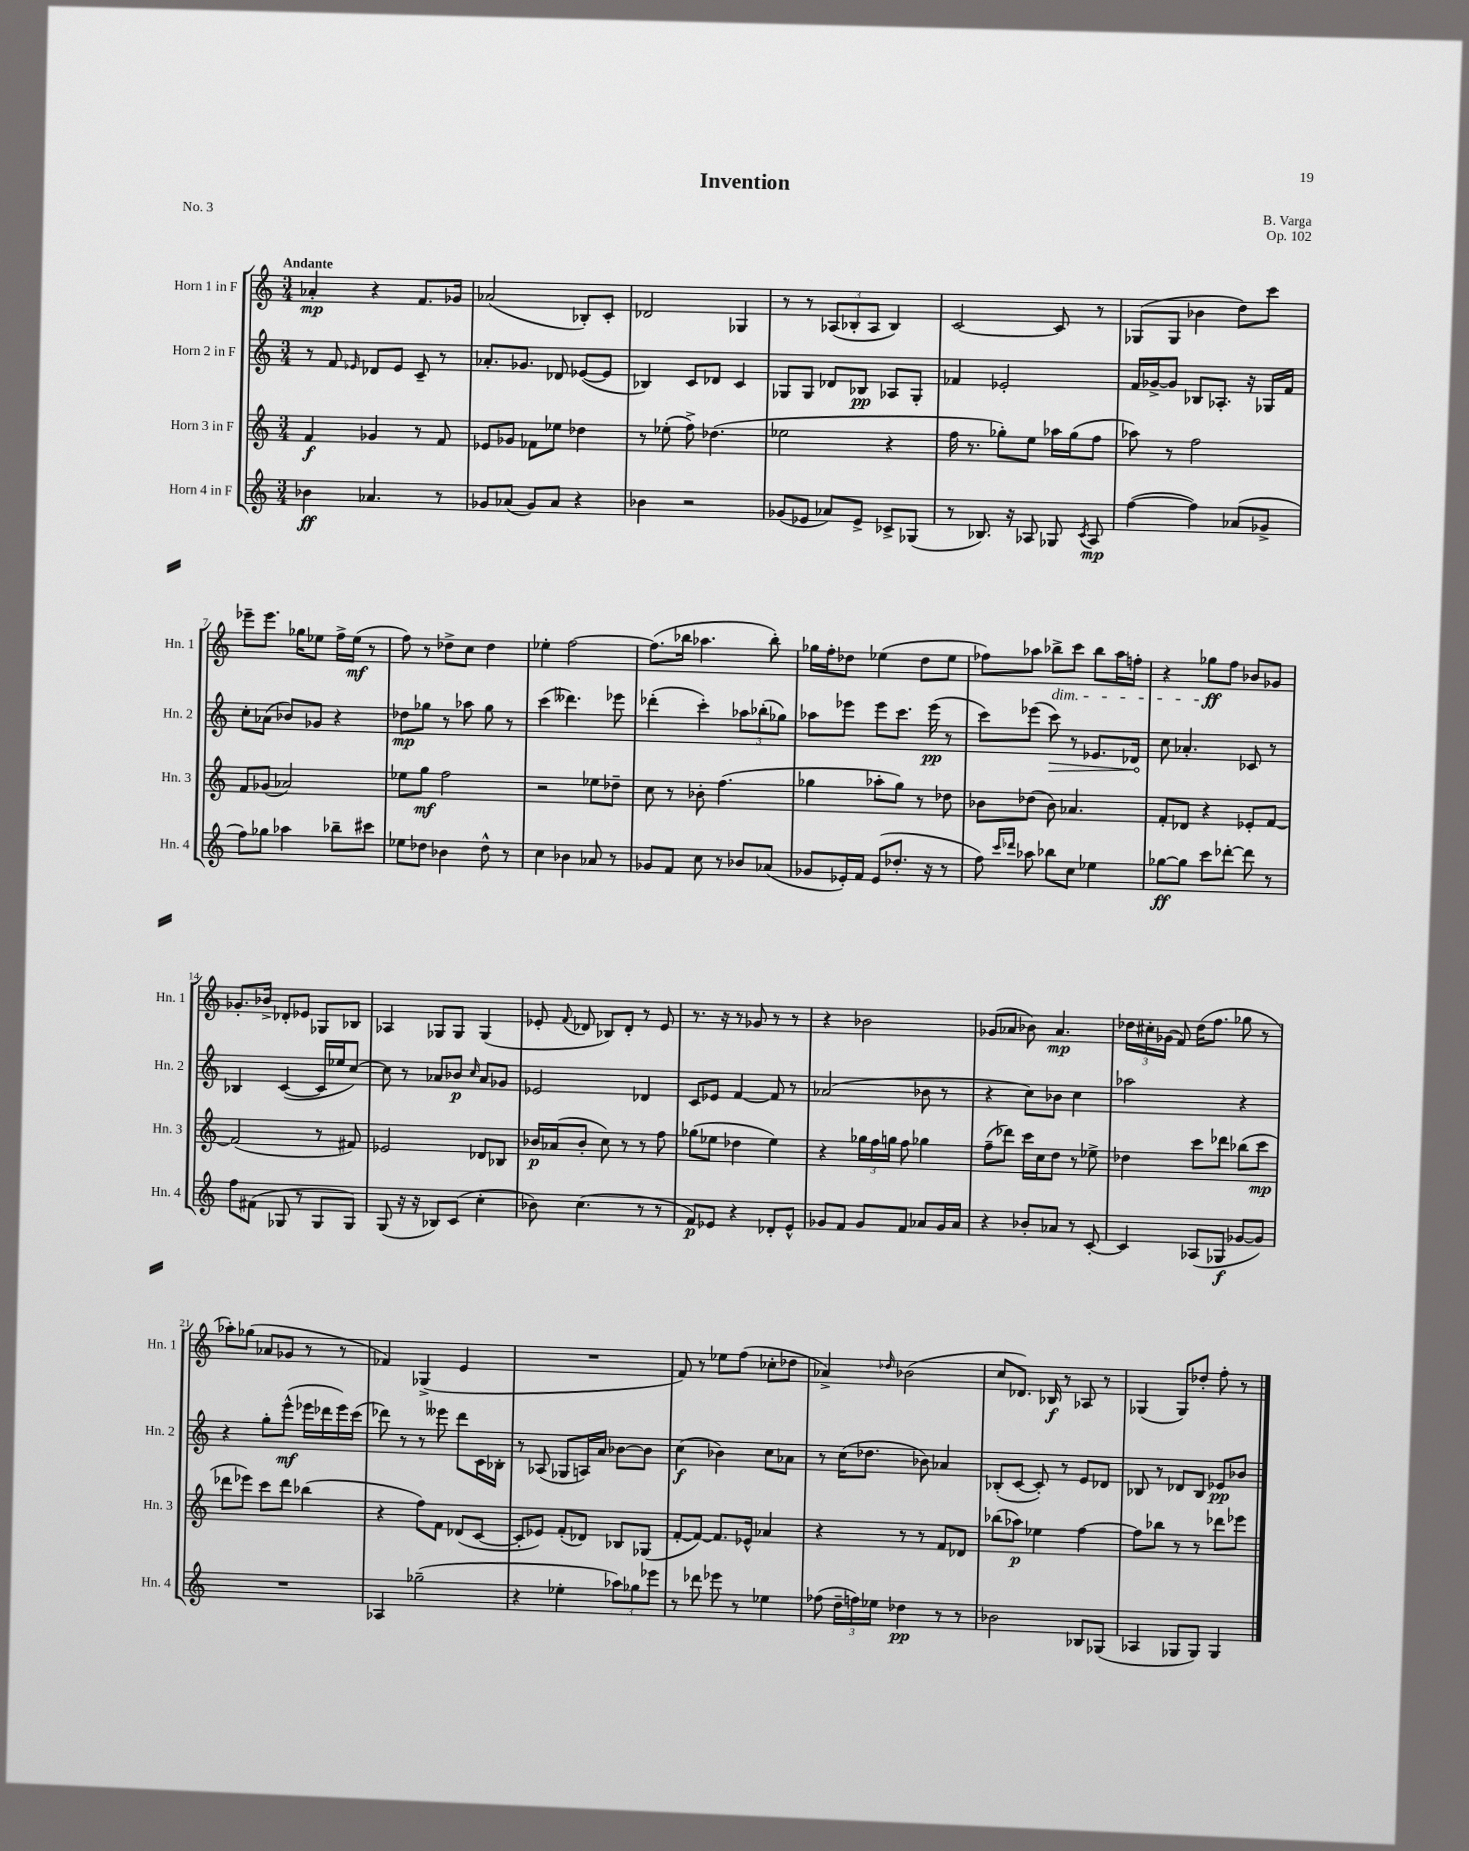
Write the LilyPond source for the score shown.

\header { title = "Invention" composer = "B. Varga" opus = "Op. 102" piece = "No. 3" }
<<
\new StaffGroup <<
\new Staff = "s0" \with { instrumentName = "Horn 1 in F" shortInstrumentName = "Hn. 1" } {
    \clef treble \key c \major \numericTimeSignature \time 3/4 \tempo "Andante"
    \autoBeamOff aes'4-.\mp r4 f'8.[ ges'16] |
    aes'2( bes8[-.) c'8]-. |
    des'2 ges4 |
    r8 r8 \tuplet 3/2 { aes8[( bes8-. aes8] } bes4) |
    c'2~ c'8 r8 |
    ges8[( ges8] bes'4 d''8[) c'''8] |
    ees'''8[-- ees'''8.] ges''16[ ees''8] f''16[-> ees''16]\mf( r8 |
    f''8) r8 des''8[-> c''8] des''4 |
    ees''4-. f''2~ |
    f''8.[( bes''16] aes''4. bes''8-.) |
    ges''16[ f''16-. des''8] ees''4( des''8[ ees''8] |
    fes''8[) aes''8] bes''8[->\dim c'''8] bes''8[ aes''16 f''16]-. |
    r4 ges''8[\ff\! f''8] bes'8[ ges'8] |
    ges'8.[-. bes'16]-> des'8[-. ees'8] ges8[ bes8] |
    aes4 ges8[ ges8] ges4( |
    ees'8-. \appoggiatura { f'8 } des'8 bes8[) des'8]-. r8 ees'8 |
    r8. r16 r8 ges'8 r8 r8 |
    r4 bes'2 |
    ges'8[( aes'8] bes'8) aes'4.\mp |
    \tuplet 3/2 { des''16[ cis''16-. ges'16]( } f'8) des''16[( f''8.] ges''8 r8 |
    aes''8[-.) ges''8]( aes'8[ ges'8] r8 r8 |
    fes'4) ges4->( e'4 |
    R2. |
    f'8) r8 ees''8[ f''8]( ces''8[-. des''8] |
    aes'4->) \grace { des''16 } bes'2( |
    c''8[ des'8.]) bes16\f r8 aes8 r8 |
    ges4( ges8[) des''8]-. f''8-. r8 \bar "|." |
}
\new Staff = "s1" \with { instrumentName = "Horn 2 in F" shortInstrumentName = "Hn. 2" } {
    \clef treble \key c \major \numericTimeSignature \time 3/4
    \autoBeamOff r8 f'8 \grace { ees'16 } des'8[ ees'8] c'8-- r8 |
    aes'8.[-. ges'8.] des'8 ees'8[~( ees'8] |
    bes4) c'8[ des'8] c'4 |
    ges8[ ges8] des'8[ bes8]\pp aes8[ ges8]-. |
    fes'4 ees'2-. |
    f'16[ ges'16~-> ges'8] bes8[ aes8.]-. r16 ges16[ f'16] |
    c''8[-. aes'8]( bes'8[) ges'8] r4 |
    des''8[\mp ges''8] r8 aes''8 ges''8 r8 |
    c'''4( deses'''4.) ees'''8 |
    des'''4-.( c'''4-.) \tuplet 3/2 { aes''8[ bes''8-.( ges''8]) } |
    aes''8[ ees'''8] ees'''8[ c'''8.] ees'''16\pp( r8 |
    c'''8[) ees'''8]( \once \override Hairpin.circled-tip = ##t c'''8\>) r8 ees'8.[ des'16]\! |
    c''8 aes'4.-. ces'8 r8 |
    bes4 c'4~( c'16[ ees''16 c''8]~) |
    c''8 r8 aes'8[ bes'8]\p \grace { c''16 } aes'8[ ges'8] |
    ees'2 des'4 |
    c'8[ ees'8] f'4~ f'8 r8 |
    aes'2( bes'8 r8 |
    r4 c''8[) bes'8] c''4 |
    aes''2 r4 |
    r4 g''8[-. e'''8]-^\mf( ees'''16[ des'''16 ees'''16) c'''16]( |
    des'''8) r8 r8 eeses'''8 des'''8[ c'16 bes16]-. |
    r8 aes8( ges8[ a16) a'16] bes'8[~ bes'8] |
    c''4\f( bes'4) c''8[ aes'8] |
    r8 c''16[( des''8.] bes'8) aes'4 |
    bes8[-.( c'8]~ c'8-.) r8 e'8[ des'8] |
    bes8 r8 des'8[ bes8] ees'8[\pp bes'8] \bar "|." |
}
\new Staff = "s2" \with { instrumentName = "Horn 3 in F" shortInstrumentName = "Hn. 3" } {
    \clef treble \key c \major \numericTimeSignature \time 3/4
    \autoBeamOff f'4\f ges'4 r8 f'8 |
    ees'8[ ges'8] fes'8[ ees''8] des''4 |
    r8 ees''8-.( f''8->) des''4.( |
    ees''2 r4 |
    f''16 r8. ges''8[-.) e''8] aes''16[ ges''16( f''8] |
    aes''8) r8 f''2 |
    f'8[ ges'8]( aes'2) |
    ees''8[ g''8]\mf f''2 |
    r2 ees''8[ des''8]-- |
    c''8 r8 bes'8-. f''4.( |
    ges''4 aes''8[-. ges''8]) r8 des''8 |
    bes'8[ des''8]( bes'8) aes'4. |
    f'8[-. des'8] r4 ees'8[-. f'8]~ |
    f'2( r8 fis'8) |
    ees'2 des'8[ bes8] |
    bes'16[\p aes'16( bes'8]-. c''8) r8 r8 f''8 |
    ges''8[( ees''8] des''4 ees''4) |
    r4 \tuplet 3/2 { ges''16[ f''16 g''16] } f''8 ges''4 |
    f''8[--( des'''8]) c'''16[ c''16 d''8] r8 ees''8-> |
    des''4 c'''8[ des'''8] bes''8[( c'''8]\mp |
    des'''8[ ees'''8]) c'''8[ des'''8] bes''4( |
    r4 f''8[) f'8] des'8[( c'8]~ |
    c'8[-. ees'8]) f'8[-.( des'8]) bes8[ ges8]( |
    f'8[~-. f'8]~) f'8.[ ees'16]-^ aes'4 |
    r4 r8 r8 f'8[ des'8] |
    bes''8[( aes''8]\p) ees''4 f''4~ |
    f''8[ bes''8] r8 r8 des'''8[ ees'''8] \bar "|." |
}
\new Staff = "s3" \with { instrumentName = "Horn 4 in F" shortInstrumentName = "Hn. 4" } {
    \clef treble \key c \major \numericTimeSignature \time 3/4
    \autoBeamOff bes'4\ff aes'4. r8 |
    ges'8[ aes'8]( ges'8[) aes'8] r4 |
    bes'4 r2 |
    ges'8[( ees'8] aes'8[) ees'8]-> ces'8[-> ges8]( |
    r8 bes8.) r16 aes8 ges8 \acciaccatura { c'8 } aes8\mp |
    f''4~( f''4) aes'8[( ges'8]-> |
    f''8[) ges''8] aes''4 bes''8[-- cis'''8] |
    ees''8[ des''8] bes'4 des''8-^ r8 |
    c''4 bes'4 aes'8 r8 |
    ges'8[ f'8] c''8 r8 bes'8[ aes'8]( |
    ges'8[ ees'16-.) f'16] ees'8[( des''8.]-. r16 r8 |
    f''8) \grace { c'''16[ des'''16] } aes''8 bes''8[ c''8] ees''4 |
    ges''8[~\ff ges''8] c'''8[ des'''8]~-. des'''8 r8 |
    f''8[ fis'8]( ges8 r8 ges8[ ges8]) |
    g8( r16 r16 bes8[) c'8]( c''4-. |
    bes'8) c''4.( r8 r8 |
    f'8[\p) ees'8] r4 des'8[-. ees'8]-^ |
    ges'8[ f'8] ges'8[ f'8] aes'8[ ges'16 aes'16] |
    r4 bes'8[-. aes'8] r8 c'8~-. |
    c'4 aes8[( ges8]\f ges'8[~ ges'8]) |
    R2. |
    aes4 ges''2--( |
    r4 ees''4-. \tuplet 3/2 { aes''8[) ges''8 ees'''8] } |
    r8 des'''8 ees'''8 r8 ees''4 |
    fes''8( \tuplet 3/2 { d''16[-- f''16) ees''16] } des''4\pp r8 r8 |
    bes'2 bes8[ ges8]( |
    aes4 ges8[ ges8]) ges4 \bar "|." |
}
>>
>>
